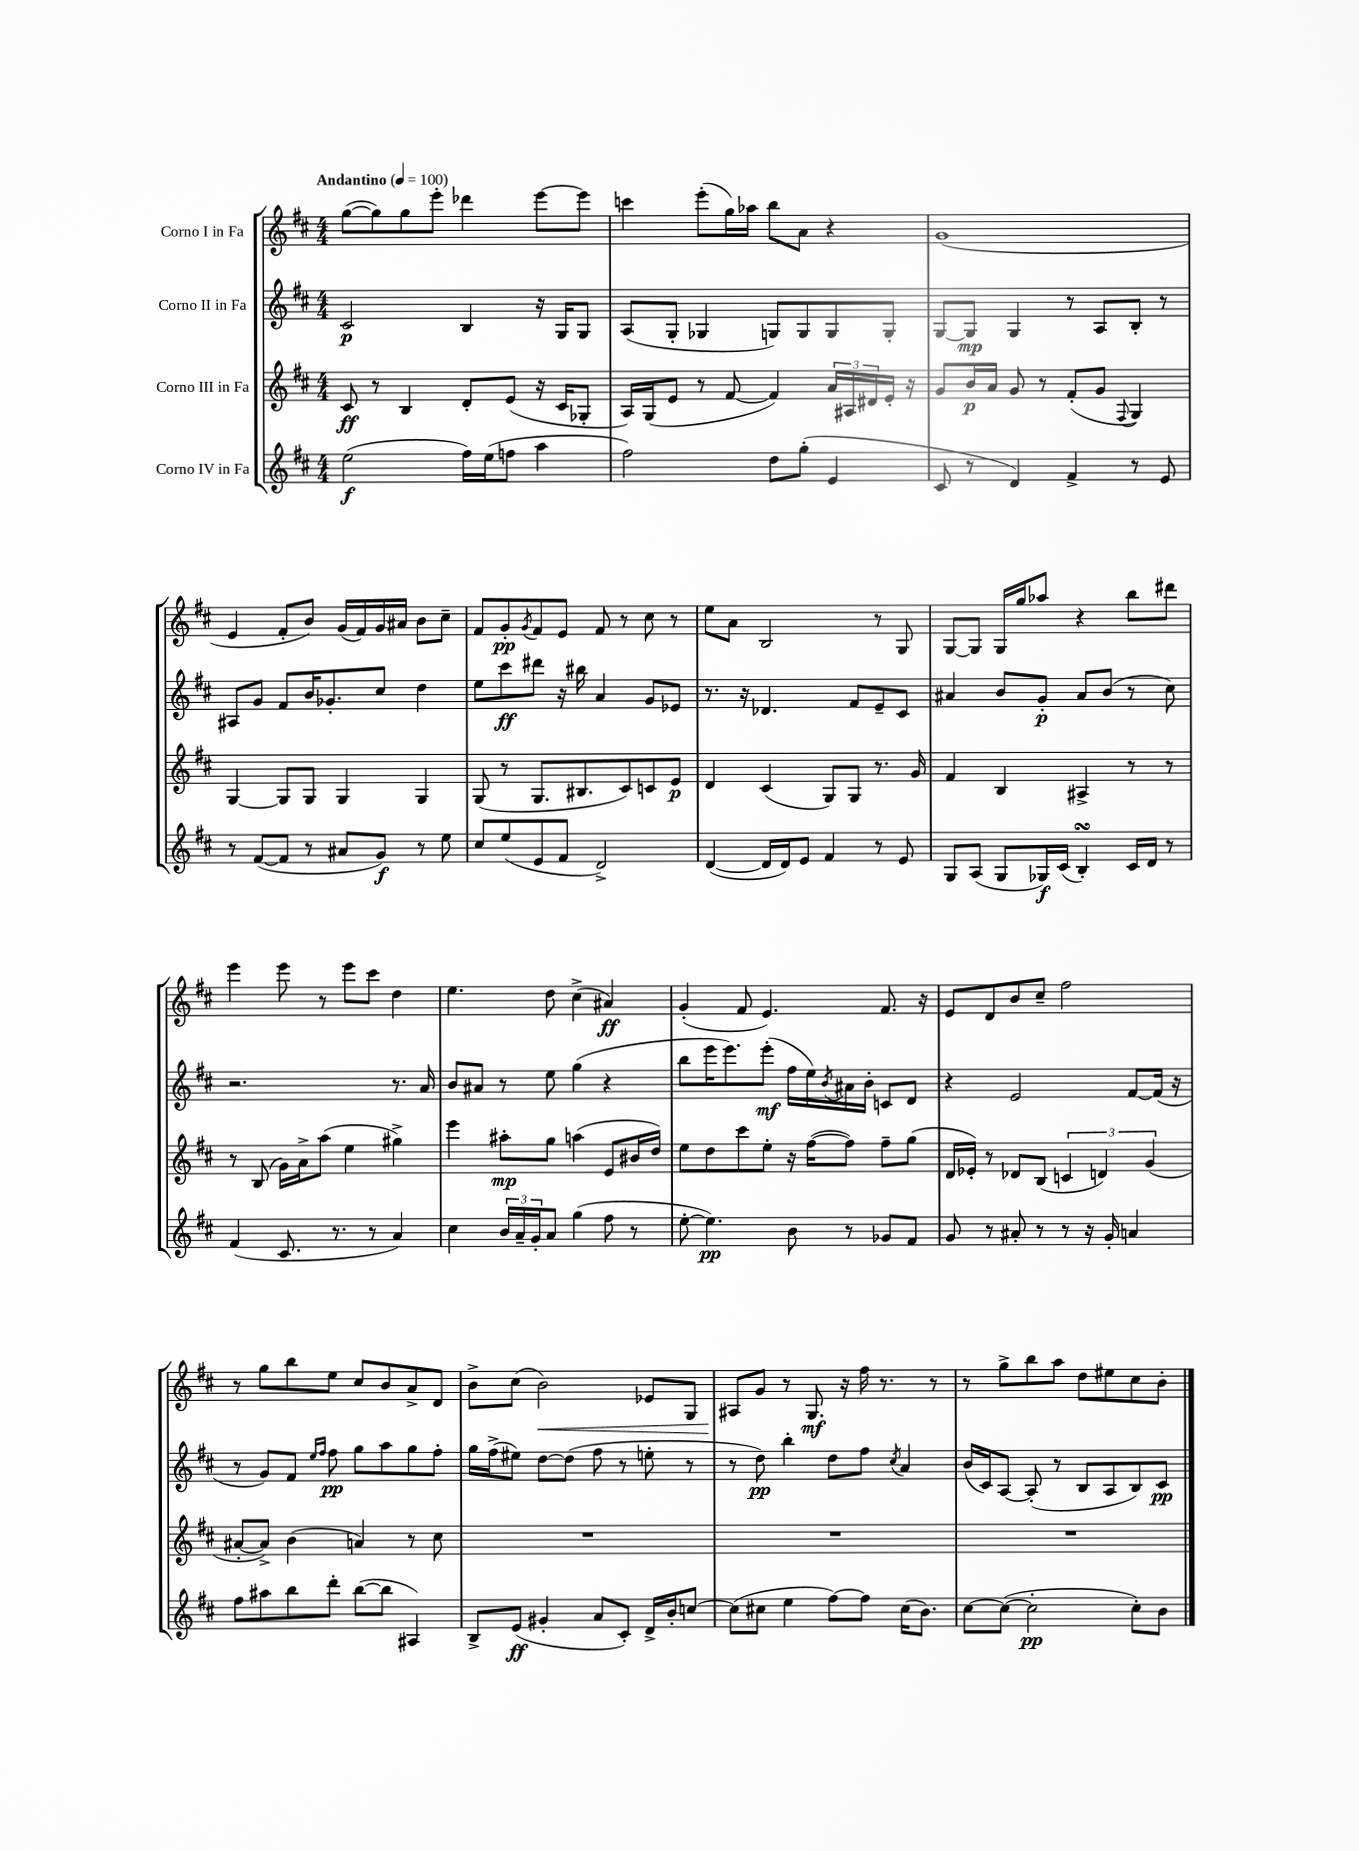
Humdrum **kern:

**kern	**dynam	**kern	**dynam	**kern	**dynam	**kern	**dynam
*part4	*part4	*part3	*part3	*part2	*part2	*part1	*part1
*staff4	*staff4	*staff3	*staff3	*staff2	*staff2	*staff1	*staff1
*I"Corno IV in Fa	*	*I"Corno III in Fa	*	*I"Corno II in Fa	*	*I"Corno I in Fa	*
*clefG2	*	*clefG2	*	*clefG2	*	*clefG2	*
*k[f#c#]	*	*k[f#c#]	*	*k[f#c#]	*	*k[f#c#]	*
*M4/4	*	*M4/4	*	*M4/4	*	*M4/4	*
*MM100	*	*MM100	*	*MM100	*	*MM100	*
=1	=1	=1	=1	=1	=1	=1	=1
!	!	!	!	!	!	!LO:TX:a:B:t=Andantino	!
(2ee\	f	8c#/	ff	2c#/	p	([8gg\L	.
.	.	8r	.	.	.	8gg\])	.
.	.	4B/	.	.	.	8gg\	.
.	.	.	.	.	.	8eee'\J	.
16ff#\LL)	.	8d'/L	.	4B/	.	4ddd-X\	.
(16ee\J	.	.	.	.	.	.	.
8ffn\J	.	(8e/J	.	.	.	.	.
4aa\	.	16r	.	16r	.	[8eee\L	.
.	.	16c#/KL	.	16G/KL	.	.	.
.	.	8G-X'/J	.	8G/J	.	8eee\J]	.
=2	=2	=2	=2	=2	=2	=2	=2
2ff#\)	.	16A/LL)	.	(8A/L	.	4cccn\	.
.	.	(16G/J	.	.	.	.	.
.	.	8e/J	.	8G'/J	.	.	.
.	.	8r	.	4G-X/	.	(8eee'\L	.
.	.	[8f#/	.	.	.	16gg\L)	.
.	.	.	.	.	.	16aa-X\JJ	.
8dd\L	.	4f#/])	.	8Gn/L)	.	8bb\L	.
(8gg'\J	.	.	.	8G/	.	8a\J	.
4e/	.	24a/LL	.	8G/	.	4r	.
.	.	24A#X/	.	.	.	.	.
.	.	24d#X/	.	.	.	.	.
.	.	16e'/JJ	.	8G'/J	.	.	.
.	.	16r	.	.	.	.	.
=3	=3	=3	=3	=3	=3	=3	=3
8c#/	.	8g/L	.	[8G/L	.	(1g	.
8r	.	16b/L	p	8G/J]	mp	.	.
.	.	16a/JJ	.	.	.	.	.
4d/)	.	8g/	.	4G/	.	.	.
.	.	8r	.	.	.	.	.
4f#^/	.	(8f#'/L	.	8r	.	.	.
.	.	8g/J	.	8A/L	.	.	.
.	.	8qqF#/	.	.	.	.	.
8r	.	4G/)	.	8B'/J	.	.	.
8e/	.	.	.	8r	.	.	.
!!LO:LB:g=z
=4	=4	=4	=4	=4	=4	=4	=4
8r	.	[4G/	.	8A#X/L	.	4e/	.
([8f#/L	.	.	.	8g/J	.	.	.
8f#/J]	.	8G/L]	.	8f#/L	.	8f#'/L	.
8r	.	8G/J	.	16b/K	.	8b/J)	.
.	.	.	.	8.g-X'/	.	.	.
8a#X/L	.	4G/	.	.	.	(16g/LL	.
.	.	.	.	.	.	16f#/)	.
8g/J)	f	.	.	8cc#/J	.	16g/	.
.	.	.	.	.	.	16a#X/JJ	.
8r	.	4G/	.	4dd\	.	8b\L	.
8ee\	.	.	.	.	.	8cc#~\J	.
=5	=5	=5	=5	=5	=5	=5	=5
8cc#/L	.	(8G/	.	8ee\L	.	8f#/L	.
(8ee/	.	8r	.	8ccc#\	ff	8g'/	pp
.	.	.	.	.	.	8qg/	.
8e/	.	8.G/L	.	8ddd#X\J	.	8f#/	.
8f#/J	.	.	.	16r	.	8e/J	.
.	.	8.B#X/	.	16bb#X\	.	.	.
2d^/)	.	.	.	4a/	.	8f#/	.
.	.	8c#/)	.	.	.	8r	.
.	.	8cn/	.	8g/L	.	8cc#\	.
.	.	8e/J	p	8e-X/J	.	8r	.
=6	=6	=6	=6	=6	=6	=6	=6
([4d/	.	4d/	.	8.r	.	8ee\L	.
.	.	.	.	.	.	8a\J	.
.	.	.	.	16r	.	.	.
16d/LL]	.	(4c#/	.	4.d-X/	.	2B/	.
16d/J)	.	.	.	.	.	.	.
8e/J	.	.	.	.	.	.	.
4f#/	.	8G/L)	.	.	.	.	.
.	.	8G/J	.	8f#/L	.	.	.
8r	.	8.r	.	8e~/	.	8r	.
8e/	.	.	.	8c#/J	.	8G/	.
.	.	16g/	.	.	.	.	.
=7	=7	=7	=7	=7	=7	=7	=7
8G/L	.	4f#/	.	4a#X/	.	[8G/L	.
(8A/J	.	.	.	.	.	8G/J]	.
8G/L	.	4B/	.	8b/L	.	16G/LL	.
.	.	.	.	.	.	16gg/J	.
16G-X/L)	f	.	.	8g'/J	p	8aa-X/J	.
(16c#/JJ	.	.	.	.	.	.	.
4BsSSS'/)	.	4A#X^/	.	8a#/L	.	4r	.
.	.	.	.	(8b/J	.	.	.
16c#/LL	.	8r	.	8r	.	8bb\L	.
16d/JJ	.	.	.	.	.	.	.
8r	.	8r	.	8cc#\)	.	8ddd#X\J	.
!!LO:LB:g=z
=8	=8	=8	=8	=8	=8	=8	=8
(4f#/	.	8r	.	2.r	.	4eee\	.
.	.	(8B/	.	.	.	.	.
8.c#/	.	16g\LL)	.	.	.	8eee\	.
.	.	16a^\J	.	.	.	.	.
.	.	(8aa\J	.	.	.	8r	.
8.r	.	.	.	.	.	.	.
.	.	4ee\	.	.	.	8eee\L	.
8r	.	.	.	.	.	8ccc#\J	.
4a/)	.	4gg#X^\)	.	8.r	.	4dd\	.
.	.	.	.	16a/	.	.	.
=9	=9	=9	=9	=9	=9	=9	=9
4cc#\	.	4eee\	.	8b/L	.	4.ee\	.
.	.	.	.	8a#X/J	.	.	.
24b/LL	.	8aa#X'\L	mp	8r	.	.	.
24a~/	.	.	.	.	.	.	.
24g'/J	.	.	.	.	.	.	.
8a/J	.	8gg\J	.	8ee\	.	8dd\	.
(4gg\	.	(4aan\	.	(4gg\	.	(4cc#^\	.
8ff#\	.	8e/L	.	4r	.	4a#X/)	ff
8r	.	16b#X/L	.	.	.	.	.
.	.	16dd/JJ)	.	.	.	.	.
=10	=10	=10	=10	=10	=10	=10	=10
[8ee'\	.	8ee\L	.	8bb\L	.	(4g'/	.
4.ee\])	pp	8dd\	.	16eee\K	.	.	.
.	.	.	.	8.eee\)	.	.	.
.	.	8ccc#\	.	.	.	8f#/	.
.	.	8ee'\J	.	(8eee'\J	mf	4.e/)	.
8b\	.	16r	.	16ff#\LL	.	.	.
.	.	([16ff#\KL	.	16ee\)	.	.	.
.	.	.	.	8qb/	.	.	.
8r	.	8ff#\J])	.	16a#X\	.	.	.
.	.	.	.	16b'\JJ	.	.	.
8g-X/L	.	8ff#~\L	.	8cn/L	.	8.f#/	.
8f#/J	.	(8gg\J	.	8d/J	.	.	.
.	.	.	.	.	.	16r	.
=11	=11	=11	=11	=11	=11	=11	=11
8g/	.	16d/LL	.	4r	.	8e/L	.
.	.	16e-X'/JJ)	.	.	.	.	.
8r	.	8r	.	.	.	8d/	.
8a#X'/	.	8d-X/L	.	2e/	.	8b/	.
8r	.	(8B/J	.	.	.	8cc#~/J	.
8r	.	6cn/	.	.	.	2ff#\	.
16r	.	.	.	.	.	.	.
.	.	6dn/)	.	.	.	.	.
16g'/	.	.	.	.	.	.	.
4an/	.	.	.	[8f#/L	.	.	.
.	.	(6g/	.	.	.	.	.
.	.	.	.	(16f#/Jk]	.	.	.
.	.	.	.	16r	.	.	.
!!LO:LB:g=z
=12	=12	=12	=12	=12	=12	=12	=12
8ff#\L	.	[8a#X'/L	.	8r	.	8r	.
8aa#X\	.	8a#^/J])	.	8g/L)	.	8gg\L	.
8bb\	.	(4b\	.	8f#/J	.	8bb\	.
.	.	.	.	16qqee/LL	.	.	.
.	.	.	.	16qqff#/JJ	.	.	.
8ddd'\J	.	.	.	8ff#\	pp	8ee\J	.
([8bb\L	.	4an/)	.	8gg\L	.	8cc#/L	.
8bb\J]	.	.	.	8aa\	.	8b/	.
4A#X/)	.	8r	.	8gg\	.	8a^/	.
.	.	8cc#\	.	8ff#'\J	.	8d/J	.
=13	=13	=13	=13	=13	=13	=13	=13
8B^/L	.	1r	.	16gg\LL	.	8b^\L	.
.	.	.	.	(16ff#^\J	.	.	.
(8e/J	ff	.	.	8ee#X\J)	.	(8cc#\J	.
!	!	!	!	!	!	!	!LO:HP:b
4g#X'/	.	.	.	[8dd\L	.	2b\)	<
.	.	.	.	(8dd\J]	.	.	.
8a/L	.	.	.	8ff#\	.	.	.
8c#'/J)	.	.	.	8r	.	.	.
16d^/LL	.	.	.	8een'\	.	8e-X/L	.
16b'/J	.	.	.	.	.	.	.
[8ccn/J	.	.	.	8r	.	8G/J	.
=14	=14	=14	=14	=14	=14	=14	=14
(8cc\L]	.	1r	.	8r	.	8A#X/L	.
8cc#X\J	.	.	.	8dd\)	pp	8g/J	[
4ee\	.	.	.	4bb'\	.	8r	.
.	.	.	.	.	.	8.G/	mf
[8ff#\L)	.	.	.	8dd\L	.	.	.
.	.	.	.	.	.	16r	.
8ff#\J]	.	.	.	8ff#\J	.	16ff#\	.
.	.	.	.	.	.	8.r	.
.	.	.	.	8qcc#/	.	.	.
(16cc#\KL	.	.	.	4a/	.	.	.
8.b\J)	.	.	.	.	.	.	.
.	.	.	.	.	.	8r	.
=15	=15	=15	=15	=15	=15	=15	=15
[8cc#\L	.	1r	.	(16b/LL	.	8r	.
.	.	.	.	16c#/J)	.	.	.
(8cc#\J_	.	.	.	[8A/J	.	8gg^\L	.
2cc#'\]	pp	.	.	(8A'/]	.	8bb\	.
.	.	.	.	8r	.	8aa\J	.
.	.	.	.	8B/L	.	8dd\L	.
.	.	.	.	8A/	.	8ee#X\	.
8cc#'\L)	.	.	.	8B/)	.	8cc#\	.
8b\J	.	.	.	8c#/J	pp	8b'\J	.
==	==	==	==	==	==	==	==
*-	*-	*-	*-	*-	*-	*-	*-
